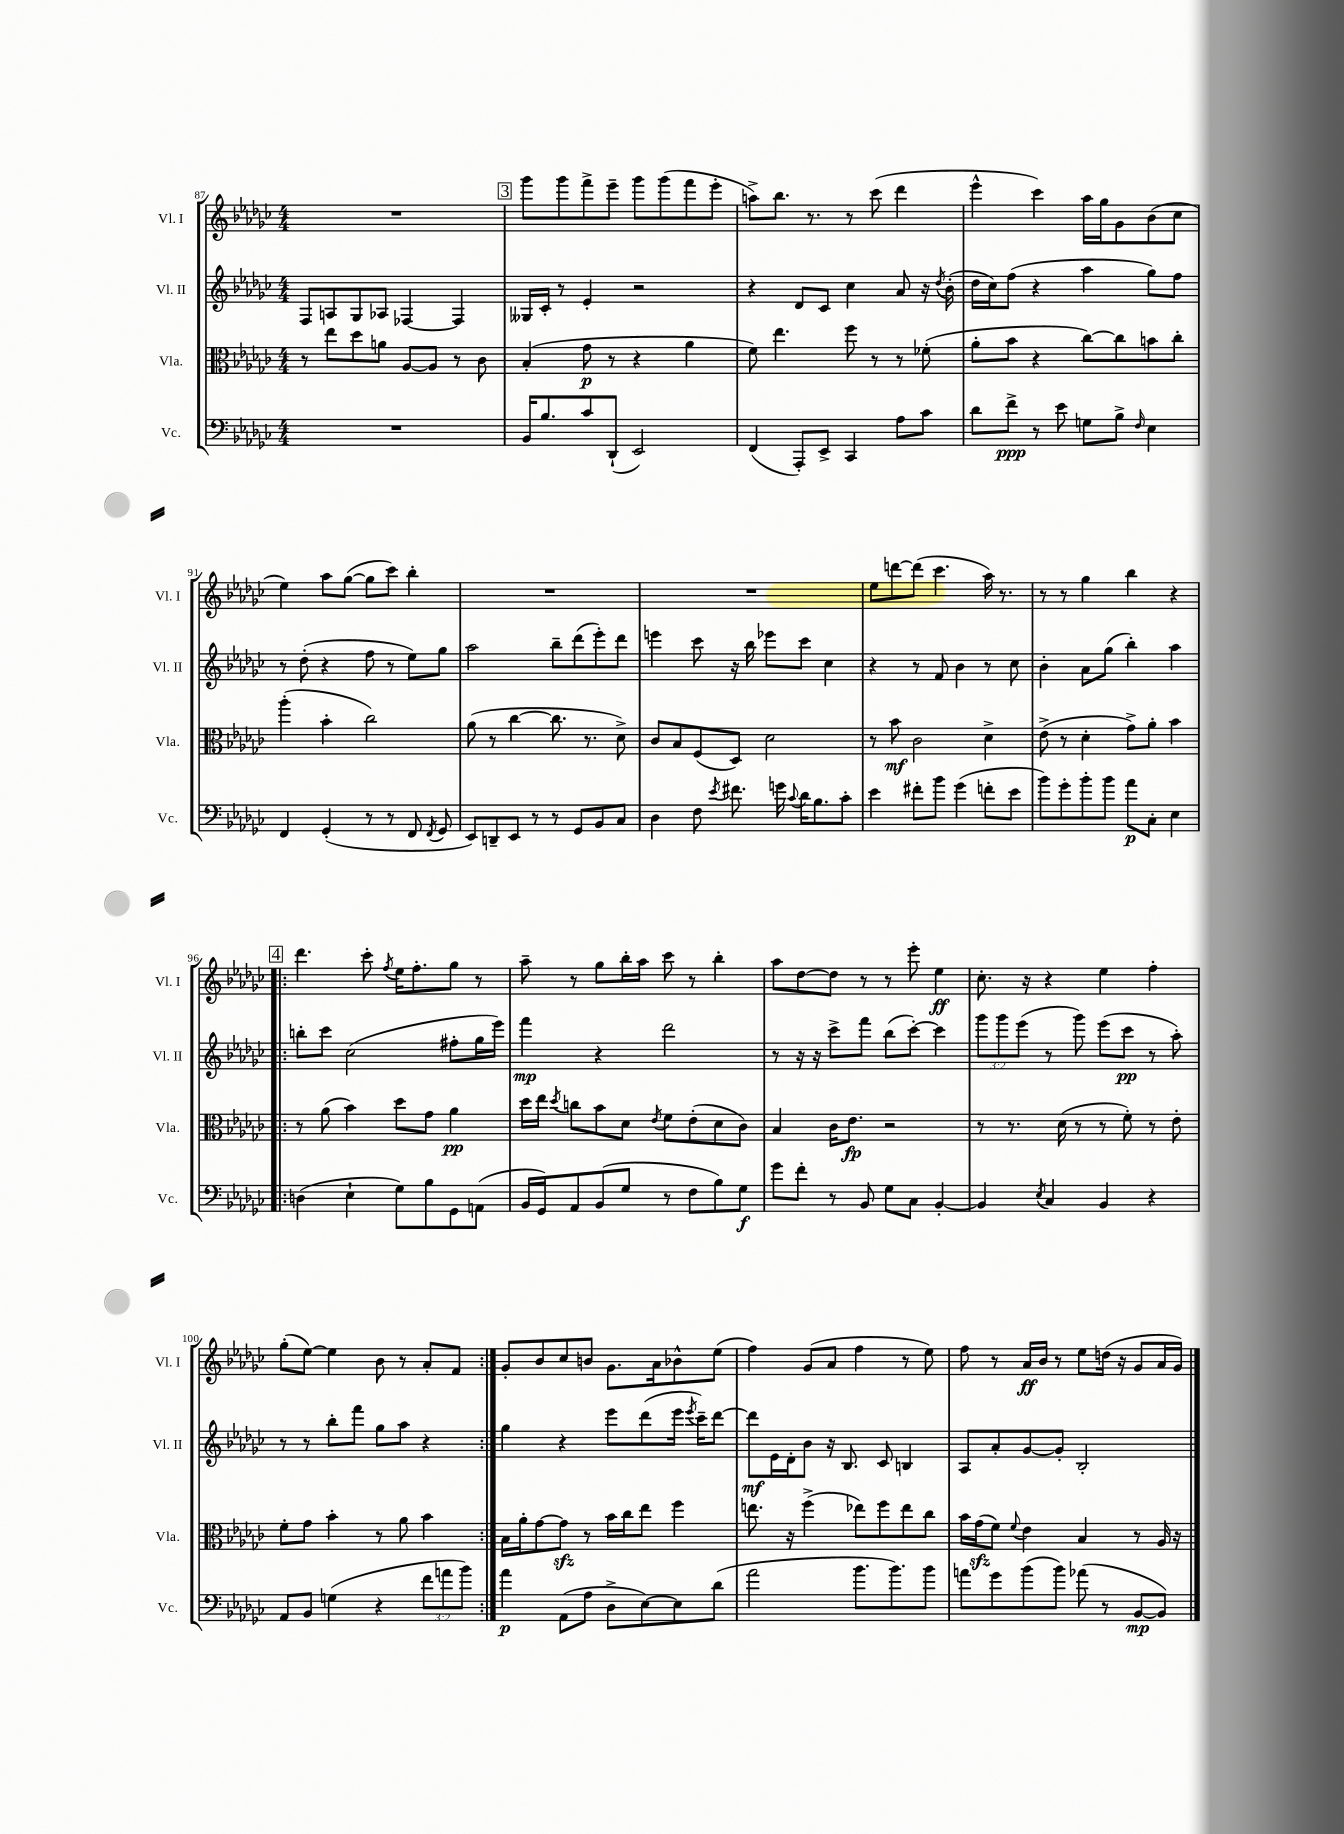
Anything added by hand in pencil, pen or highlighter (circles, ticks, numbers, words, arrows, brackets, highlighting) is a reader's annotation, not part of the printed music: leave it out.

**kern	**kern	**kern	**kern
*staff4	*staff3	*staff2	*staff1
*clefF4	*clefC3	*clefG2	*clefG2
*k[b-e-a-d-g-c-]	*k[b-e-a-d-g-c-]	*k[b-e-a-d-g-c-]	*k[b-e-a-d-g-c-]
*M4/4	*M4/4	*M4/4	*M4/4
1r	8r	8F/L	1r
.	8ee-\L	8A/	.
.	8dd-\	8G-/	.
.	8a\J	8A-/J	.
.	[8A-/L	[4F-/	.
.	8A-/]J	.	.
.	8r	4F-/]	.
.	8c-\	.	.
=	=	=	=
16BB-/LK	(4B-'/	16G--/LL	8ggg-\L
8.B-/	.	16c-'/JJ	.
.	.	8r	8ggg-\
8c-/	8g-\	4e-'/	8fff^\
(8DD-`/J	8r	.	8eee-~\J
2EE-/)	4r	2r	8ggg-\L
.	.	.	(8ggg-\
.	4a-\	.	8fff\
.	.	.	8eee-'\J
=	=	=	=
(4FF/	8f\)	4r	8aa^\L)
.	4.ee-\	.	8.bb-\J
8AAA-'/L)	.	8d-/L	.
.	.	.	8.r
8EE-^/J	.	8c-/J	.
4CC-/	8ff\	4cc-\	8r
.	8r	.	(8ccc-\
8A-\L	8r	8a-/	4ddd-\
8c-\J	(8f-'\	16r	.
.	.	8qdd-/	.
.	.	(16b-'\	.
=	=	=	=
8d-\L	8a-'\L	16dd-\LL	4eee-^^\
.	.	16cc-\J)	.
8f^\J	8b-\J	(8ff\J	.
8r	4r	4r	4ccc-\)
8e-\	.	.	.
8G\L	[8cc-\L)	4aa-\	16aa-\LL
.	.	.	16gg-\J
8B-^\J	8cc-\]	.	8g-\
16qqF/	.	.	.
4E-\	8b\	8gg-\L)	(8b-\
.	8cc-'\J	8ff\J	8cc-\J
=	=	=	=
4FF/	(4aa-'\	8r	4ee-\)
.	.	(8dd-'\	.
(4GG-'/	4b-'\	4r	8aa-\L
.	.	.	([8gg-\J
8r	2cc-\)	8ff\	8gg-\]L
8r	.	8r	8ccc-\J)
8FF/	.	8ee-\L)	4bb-'\
8qFF/	.	.	.
8GG-/	.	8gg-\J	.
=	=	=	=
8EE-/L)	(8a-\	2aa-\	1r
8DD~/	8r	.	.
8EE-/J	[4cc-\	.	.
8r	.	.	.
8r	8.cc-\]	8bb-~\L	.
8GG-/L	.	(8ddd-\	.
.	8.r	.	.
8BB-/	.	8eee-'\)	.
8C-/J	8d-^\)	8ddd-\J	.
=	=	=	=
4D-\	8c-/L	4eee\	1r
.	8B-/	.	.
8F\	(8F/	8ccc-\	.
8qe-/	.	.	.
8.f#\	8D-/J)	16r	.
.	.	16bb-\	.
.	2d-\	8eee-\L	.
16g\	.	.	.
8qqc-/	.	.	.
16d-\LK	.	8ccc-\J	.
8.B-\	.	.	.
.	.	4cc-\	.
8c-'\J	.	.	.
=	=	=	=
4e-\	8r	4r	8ee-\L
.	8b-\	.	[8ddd\
8f#'\L	2c-\	8r	(8ddd\]J
8b-\J	.	8f/	4.ccc-\
(4g-\	.	4b-\	.
8f'\L	4d-^\	8r	16aa-\)
.	.	.	8.r
8e-\J	.	8cc-\	.
=	=	=	=
8b-\L)	(8e-^\	4b-'\	8r
8g-'\	8r	.	8r
8b-'\	4d-'\	8a-\L	4gg-\
8b-\J	.	(8gg-\J	.
8a-\L	8g-^\L)	4bb-'\)	4bb-\
8C-'\J	8a-'\J	.	.
4E-\	4b-\	4aa-\	4r
=!|:	=!|:	=!|:	=!|:
(4D\	8r	8bb'\L	4.ddd-\
.	(8a-\	8ccc-\J	.
4E-`\	4b-\)	(2cc-\	.
.	.	.	8ccc-'\
.	.	.	8qff/
8G-\L)	8dd-\L	.	16ee-\LK
.	.	.	8.ff'\
8B-\	8g-\J	.	.
8GG-\	4a-\	8ff#'\L	8gg-\J
(8AA\J	.	16gg-\L	8r
.	.	16eee-\JJ)	.
=	=	=	=
16BB-/LL	16dd-\LL	4fff\	8aa-~\
16GG-/J)	16ee-\JJ	.	.
.	8qdd-/	.	.
8AA-/	8cc\L	.	8r
(8BB-/	8b-\	4r	8gg-\L
8G-/J	8d-\J	.	16bb-'\L
.	.	.	16aa-\JJ
.	8qe-/	.	.
8r	8f\L	2ddd-\	8ccc-\
8F\L	(8e-'\	.	8r
8B-\)	8d-\	.	4bb-'\
8G-\J	8c-\J)	.	.
=	=	=	=
8g-\L	4B-/	8r	8aa-\L
8f'\J	.	16r	[8dd-\
.	.	16r	.
8r	16c-\LK	8ccc-^\L	8dd-\]J
.	8.e-\J	.	.
8BB-/	.	8fff\J	8r
8G-\L	2r	(8bb-\L	8r
8C-\J	.	[8ccc-'\J)	8eee-'\
[4BB-'/	.	4ccc-\]	4ee-\
=	=	=	=
4BB-/]	8r	12ggg-\L	8.cc-'\
.	.	12ggg-\	.
.	8.r	.	.
.	.	(12eee-\J	.
.	.	.	16r
8qE-/	.	.	.
4C-/	.	8r	4r
.	(16d-\	.	.
.	8r	8ggg-\)	.
4BB-/	8r	(8eee-\L	4ee-\
.	8f'\)	8ccc-\J	.
4r	8r	8r	4ff'\
.	8e-'\	8aa-'\)	.
=	=	=	=
8AA-/L	8f'\L	8r	(8gg-'\L
8BB-/J	8g-\J	8r	[8ee-\J)
(4G\	4b-'\	8bb-'\L	4ee-\]
.	.	8fff\J	.
4r	8r	8gg-\L	8b-\
.	8a-\	8aa-\J	8r
12f\L	4b-\	4r	8a-'/L
12a\	.	.	.
.	.	.	8f/J
12b-\J)	.	.	.
=:|!	=:|!	=:|!	=:|!
4a-\	16B-\LL	4gg-\	8g-'/L
.	16a-'\J	.	.
.	[8g-\	.	8b-/
(8AA-\L	8g-\]J	4r	8cc-/
8A-\J	8r	.	8b/J
8D-^\L	16b-\LL	8eee-\L	8.g-\L
.	16cc-\J	.	.
[8E-\)	8ee-\J	(8ddd-\	.
.	.	.	16a-\k
8E-\]	4ff\	16eee-\Jk	8b-^^\
.	.	8qeee-/	.
.	.	16ccc-~\LK)	.
(8d-\J	.	[8ddd-\J	(8ee-\J
=	=	=	=
2a-\	8.ee\	8ddd-\]L	4ff\)
.	.	16e-\L	.
.	16r	16d-'\J	.
.	(4ff^\	8b-\J	(8g-/L
.	.	16r	8a-/J
.	.	8.B-/	.
8.b-\L	8ee-\L)	.	4ff\
.	8ff\	8c-/	.
8.b-\)	.	.	.
.	8ee-\	4B/	8r
8b-\J	8cc-\J	.	8ee-\)
=	=	=	=
8a\L	16b-\LL	8A-/L	8ff\
.	(16g-\J	.	.
8g-\	8f\J)	8a-'/	8r
.	8qqf/	.	.
(8b-\	4e-\	[8g-/	16a-/LL
.	.	.	16b-/JJ
8b-\J)	.	8g-'/]J	8r
(8a-\	4B-/	2B-'/	8ee-\L
8r	.	.	(16dd\Jk
.	.	.	16r
[8BB-/L	8r	.	8g-/L
8BB-/]J)	16A-/	.	16a-/L
.	16r	.	16g-/JJ)
==	==	==	==
*-	*-	*-	*-
